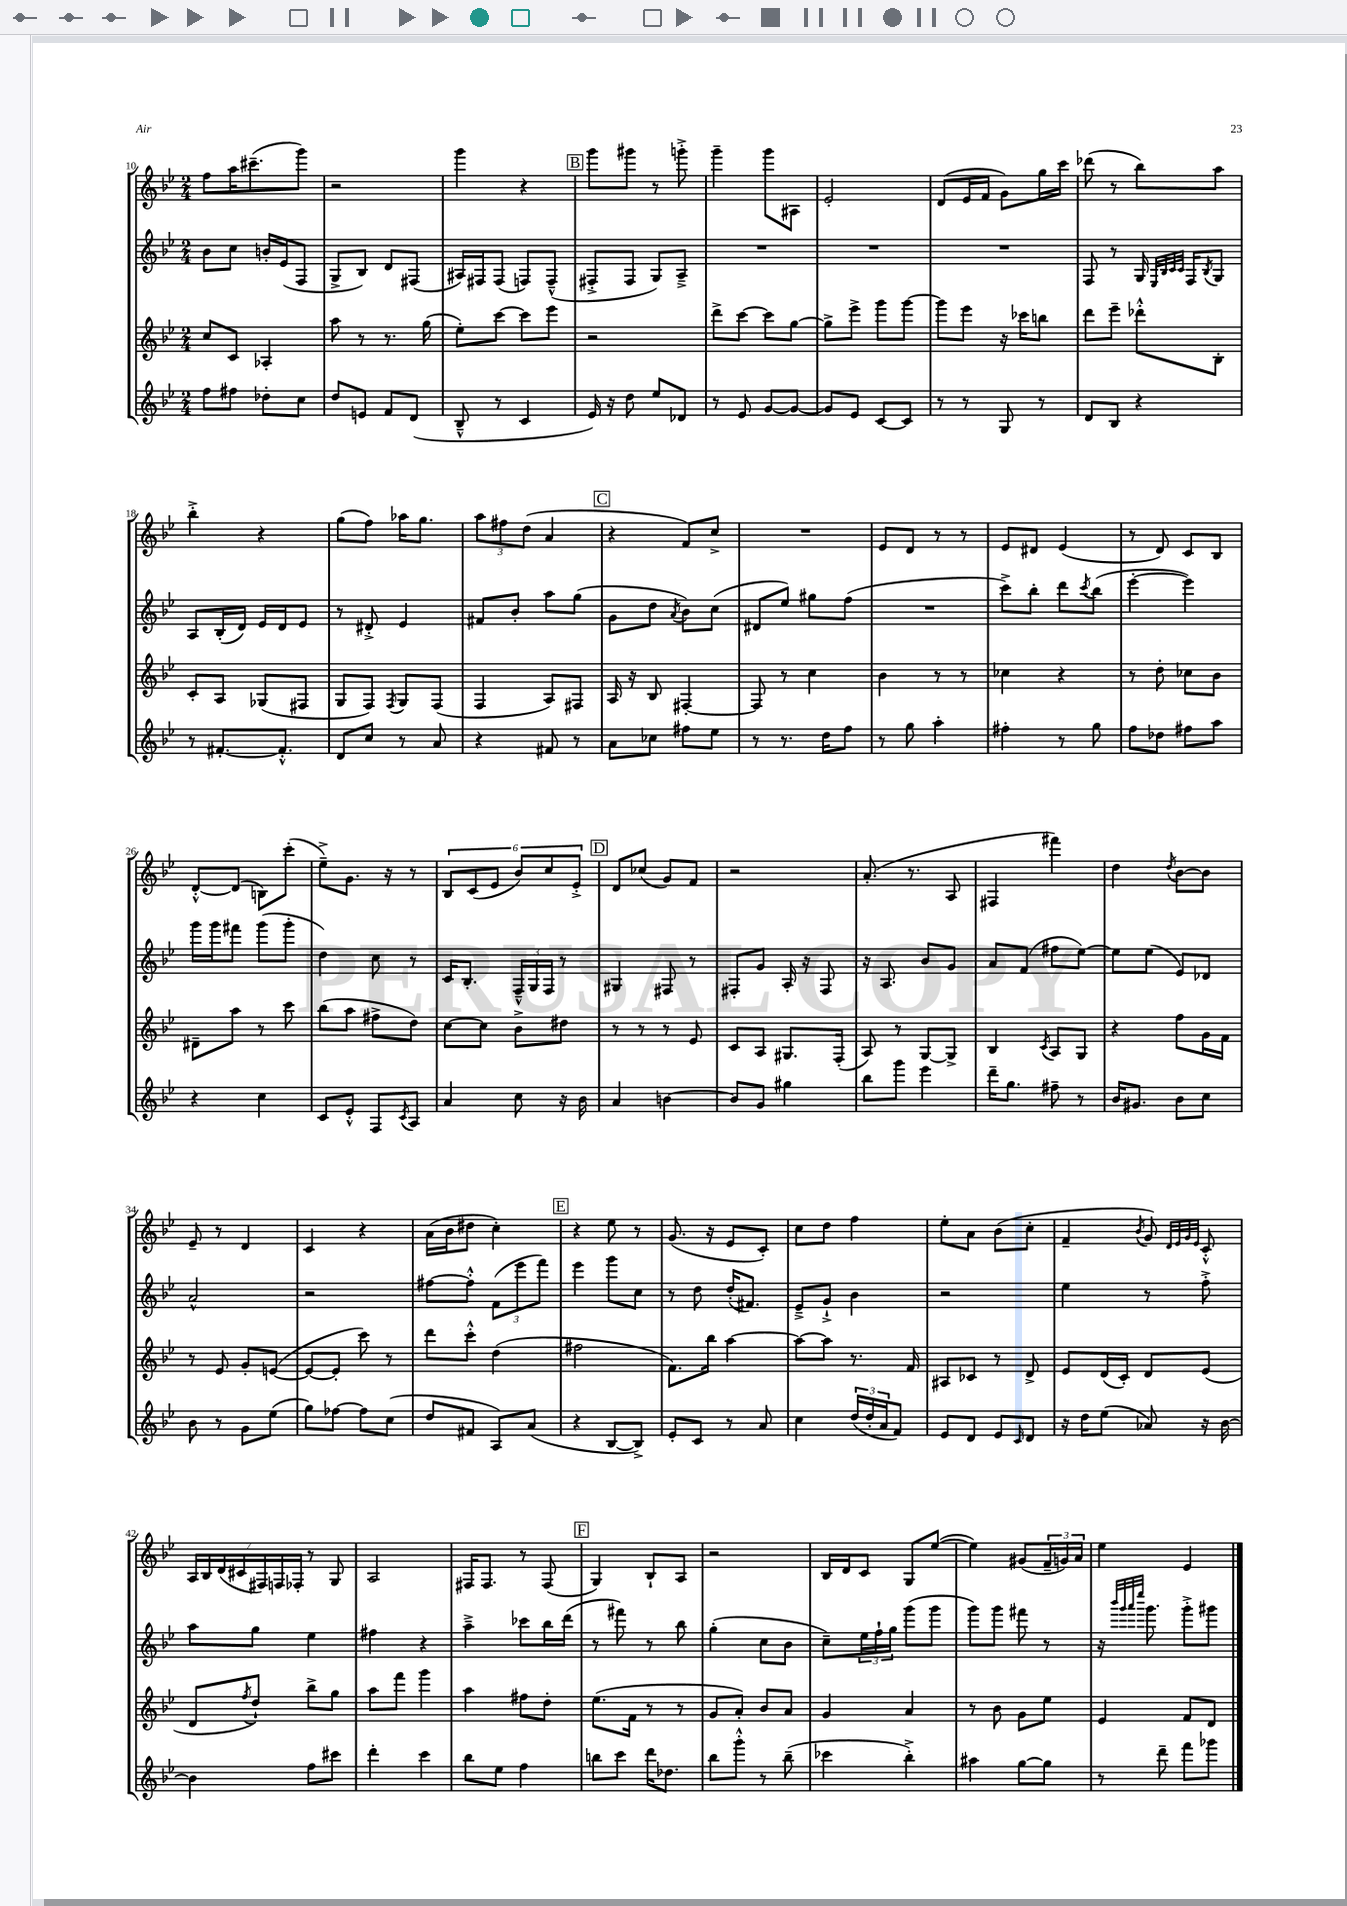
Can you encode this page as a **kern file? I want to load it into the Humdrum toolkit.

**kern	**kern	**kern	**kern
*staff4	*staff3	*staff2	*staff1
*clefG2	*clefG2	*clefG2	*clefG2
*k[b-e-]	*k[b-e-]	*k[b-e-]	*k[b-e-]
*M2/4	*M2/4	*M2/4	*M2/4
8ff\L	8cc/L	8b-\L	8ff\L
8ff#\J	8c/J	8cc\J	16aa\K
.	.	.	(8.ccc#~\
8dd-'\L	4A-'/	16b'/LL	.
.	.	(16e-/J	.
8cc\J	.	8F/J	8ggg\J)
=	=	=	=
8dd/L	8aa\	8G^/L	2r
8e/J	8r	8B-/J)	.
8f/L	8.r	8d/L	.
(8d/J	.	(8F#/J	.
.	(16gg\	.	.
=	=	=	=
8B-~^^/	8ee-'\L)	16A#/LL)	4ggg\
.	.	16F#/J	.
8r	[8ccc\J	(8F#/J	.
4c/	8ccc\]L	8F/L)	4r
.	8eee-\J	(8F~^^/J	.
=	=	=	=
16e-/)	2r	8F#'^/L	8ggg\L
16r	.	.	.
8dd\	.	8F#/J	8ggg#\J
8ee-/L	.	8G/L)	8r
8d-/J	.	8A~^/J	8ggg'^\
=	=	=	=
8r	8ddd^\L	2r	4ggg~\
8e-/	[8ccc\J	.	.
[8g/L	8ccc\]L	.	8ggg\L
8g/_J	[8gg\J	.	8A#\J
=	=	=	=
8g/]L	8gg^\]L	2r	2e-'/
8e-/J	8eee-^\J	.	.
[8c/L	8ggg\L	.	.
8c/]J	[8ggg\J	.	.
=	=	=	=
8r	8ggg\]L	2r	(8d/L
8r	8eee-\J	.	16e-/L
.	.	.	16f/JJ
8G/	16r	.	8g\L)
.	16ccc-\LK	.	.
8r	8bb\J	.	16gg\L
.	.	.	16ccc\JJ
=	=	=	=
8d/L	8ddd\L	8F/	(8ddd-\
8B-/J	8eee-~\J	8r	8r
4r	8ddd-'^^\L	16G/	8bb-\L)
.	.	32qqE-/LLL	.
.	.	32qqB-/	.
.	.	32qqc/	.
.	.	32qqc/JJJ	.
.	.	16F/LK	.
.	.	8qB-/	.
.	8B-'\J	8G/J	8aa\J
=	=	=	=
8r	8c'/L	8A/L	4bb-'^\
[8.f#'/L	8A/J	(16B-'/L	.
.	.	16d/JJ)	.
.	(8G-/L	16e-/LL	4r
8.f#'^^/]J	.	16d/J	.
.	8F#/J	8e-/J	.
=	=	=	=
8d/L	8G/L	8r	(8gg\L
8cc/J	8F/J)	8d#'^/	8ff\J)
.	8qF/	.	.
8r	8G/L	4e-/	16aa-\LK
.	.	.	8.gg\J
8a/	(8F/J	.	.
=	=	=	=
4r	4F/	8f#/L	12aa\L
.	.	.	12ff#\
.	.	8b-'/J	.
.	.	.	(12dd\J
8f#/	8A/L)	8aa\L	4a/
8r	8F#/J	(8gg\J	.
=	=	=	=
8a\L	16A/	8g\L	4r
.	16r	.	.
8cc-\J	8B-/	8dd\J	.
.	.	8qa/	.
8ff#\L	[4F#'/	8b-\L)	8f/L)
8ee-\J	.	(8cc\J	8cc^/J
=	=	=	=
8r	8F#/]	8d#/L	2r
8.r	8r	8ee-/J)	.
.	4cc\	8gg#\L	.
16dd\LK	.	.	.
8ff\J	.	(8ff\J	.
=	=	=	=
8r	4b-\	2r	8e-/L
8gg\	.	.	8d/J
4aa'\	8r	.	8r
.	8r	.	8r
=	=	=	=
4ff#'\	4cc-\	8ccc^\L)	8e-/L
.	.	8bb-'\J	8d#/J
8r	4r	8ddd\L	(4e-/
.	.	8qccc/	.
8gg\	.	(8bb-\J	.
=	=	=	=
8ff\L	8r	[4eee-'\	8r
8dd-\J	8dd'\	.	8d/)
8ff#\L	8cc-\L	4eee-\])	8c/L
8aa\J	8b-\J	.	8B-/J
=	=	=	=
4r	8d#~\L	16ggg\LL	[8d'^^/L
.	.	16ggg\J	.
.	8aa\J	8fff#\J	(8d/]J
4cc\	8r	(8ggg\L	8B\L)
.	8ccc\	8ggg'\J	(8ccc'\J
=	=	=	=
8c/L	(8bb-\L	4dd\)	8ee-~^\L)
8e-'^^/J	8aa\J	.	8.g\J
8F/L	8ff#^\L	8cc\	.
.	.	.	16r
8qc/	.	.	.
8A/J	8dd\J)	8r	8r
=	=	=	=
4a/	[8cc\L	16c/LK	12B-/L
.	.	8.B-'/J	.
.	.	.	(12c/
.	8cc\]J	.	.
.	.	.	12e-/J
8cc\	8b-^\L	24F~^^/LL	12b-/L)
.	.	24G/	.
.	.	24F/JJ	12cc/
16r	8dd#\J	8r	.
.	.	.	12e-'^/J
16b-\	.	.	.
=	=	=	=
4a/	8r	4G#/	8d/L
.	8r	.	(8cc-/J
[4b\	8r	8F#/	8g/L)
.	8e-/	8r	8f/J
=	=	=	=
8b/]L	8c/L	8F#'/L	2r
8g/J	8A/J	8g/J	.
4gg#\	8.G#/L	16A'/	.
.	.	16r	.
.	.	8F#/	.
.	(16F'/Jk	.	.
=	=	=	=
8bb-\L	8A/)	16r	(8.a'/
.	.	8.A/	.
8ggg\J	8r	.	.
.	.	.	8.r
4eee-\	[8G/L	8b-/L	.
.	8G^/]J	8g/J	8A/
=	=	=	=
16ddd~\LK	4B-/	8a/L	4F#/
8.gg\J	.	.	.
.	.	(8f/J	.
.	8qc/	.	.
8ff#~\	8A/L	8ff#\L	4fff#\)
8r	8G/J	[8ee-\J)	.
=	=	=	=
16b-/LK	4r	8ee-\]L	4dd\
8.g#/J	.	.	.
.	.	(8ee-\J	.
.	.	.	8qdd/
8b-\L	8ff\L	8e-/L)	[8b-\L
8cc\J	16g\L	8d-/J	8b-\]J
.	16f\JJ	.	.
=	=	=	=
8b-\	8r	2a^^/	8e-~/
8r	8e-/	.	8r
8g\L	8g'/L	.	4d/
(8ee-\J	([8e/J	.	.
=	=	=	=
8gg\L)	8e/_L	2r	4c/
[8ff-\J	8e'/]J	.	.
8ff-\]L	8ccc\)	.	4r
(8cc\J	8r	.	.
=	=	=	=
8dd/L	8ddd\L	[8ff#\L	(16a\LL
.	.	.	16b-\J
8f#/J	8ccc'^^\J	8ff#'^^\]J	8dd#\J
8A/L)	(4dd\	(12f\L	4cc'\)
.	.	12eee-\	.
(8a/J	.	.	.
.	.	12fff\J)	.
=	=	=	=
4r	2ff#\	4eee-\	4r
[8B-/L	.	8ggg\L	8ee-\
8B-^/]J)	.	8cc\J	8r
=	=	=	=
8e-'/L	8.f\L)	8r	(8.g/
8c/J	.	8dd\	.
.	16bb-\Jk	.	16r
8r	[4aa\	(16dd'/LK	8e-/L
.	.	8.f#/J)	.
8a/	.	.	8c'/J)
=	=	=	=
4cc\	8aa\_L	8e-~^/L	8cc\L
.	8aa\]J	8g`^/J	8dd\J
(24dd/LL	8.r	4b-\	4ff\
24dd'/	.	.	.
24a/J	.	.	.
8f/J)	.	.	.
.	16f/	.	.
=	=	=	=
8e-/L	8A#/L	2r	8ee-'\L
8d/J	8c-/J	.	8a\J
8e-/L	8r	.	(8b-\L
16qqc/	.	.	.
8d/J	8d^/	.	8cc'\J
=	=	=	=
16r	8e-/L	4ee-\	4f~/
16dd\LK	.	.	.
(8ee-\J	(16d/L	.	.
.	16c'/JJ)	.	.
.	.	.	8qb-/
8a-/)	8d/L	8r	8g/)
.	.	.	32qqd/LLL
.	.	.	32qqe-/
.	.	.	32qqg/
.	.	.	32qqe-/JJJ
16r	(8e-/J	8ff'^\	8c'^^/
[16b-\	.	.	.
=	=	=	=
4b-\]	8d/L	8aa\L	28A/LL
.	.	.	28B-/
.	.	.	(28d/
.	.	.	28c#/
.	8qff/	.	.
.	8dd`/J)	8gg\J	.
.	.	.	28F#/)
.	.	.	28F/
.	.	.	28F-'/JJ
8ff\L	8bb-^\L	4ee-\	8r
8ccc#\J	8gg\J	.	8G/
=	=	=	=
4ddd'\	8aa\L	4ff#\	2A/
.	8fff\J	.	.
4ccc\	4ggg\	4r	.
=	=	=	=
8bb-\L	4aa\	4aa~^\	16F#/LK
.	.	.	8.F#/J
8ee-\J	.	.	.
4ff\	8ff#\L	8ccc-\L	8r
.	8dd'\J	16bb-\L	(8F#/
.	.	(16ddd\JJ	.
=	=	=	=
8bb\L	(8.ee-\L	8r	4G/)
8ccc\J	.	8fff#\)	.
.	16f\Jk	.	.
16ddd\LK	8r	8r	8B-`/L
8.dd-\J	.	.	.
.	8r	8bb-\	8A/J
=	=	=	=
8bb-\L	8g/L	(4gg'\	2r
8ggg'^^\J	8a'/J)	.	.
8r	8b-/L	8cc\L	.
(8bb-~\	8a/J	8b-\J	.
=	=	=	=
4ccc-\	4g/	8cc~\L)	16B-/LL
.	.	.	16d/J
.	.	24ee-\L	8c/J
.	.	24ff`\	.
.	.	24gg\JJ	.
4bb-'^\)	4a/	(8ggg\L	8G/L
.	.	8ggg\J	([8ee-/J
=	=	=	=
4aa#\	8r	8ggg\L)	4ee-\])
.	8b-\	8ggg\J	.
[8gg\L	8g\L	8fff#\	(8g#/L
8gg\]J	8ee-\J	8r	24f~/L
.	.	.	24g/)
.	.	.	24a/JJ
=	=	=	=
8r	4e-/	16r	4ee-\
.	.	32qqbbb-/LLL	.
.	.	32qqggg/	.
.	.	32qqaaa/	.
.	.	32qqeeee-/JJJ	.
.	.	8.ggg\	.
8ddd~\	.	.	.
8fff\L	8f/L	8ggg'^\L	4e-/
8ggg-\J	8d/J	8ggg#\J	.
==	==	==	==
*-	*-	*-	*-
